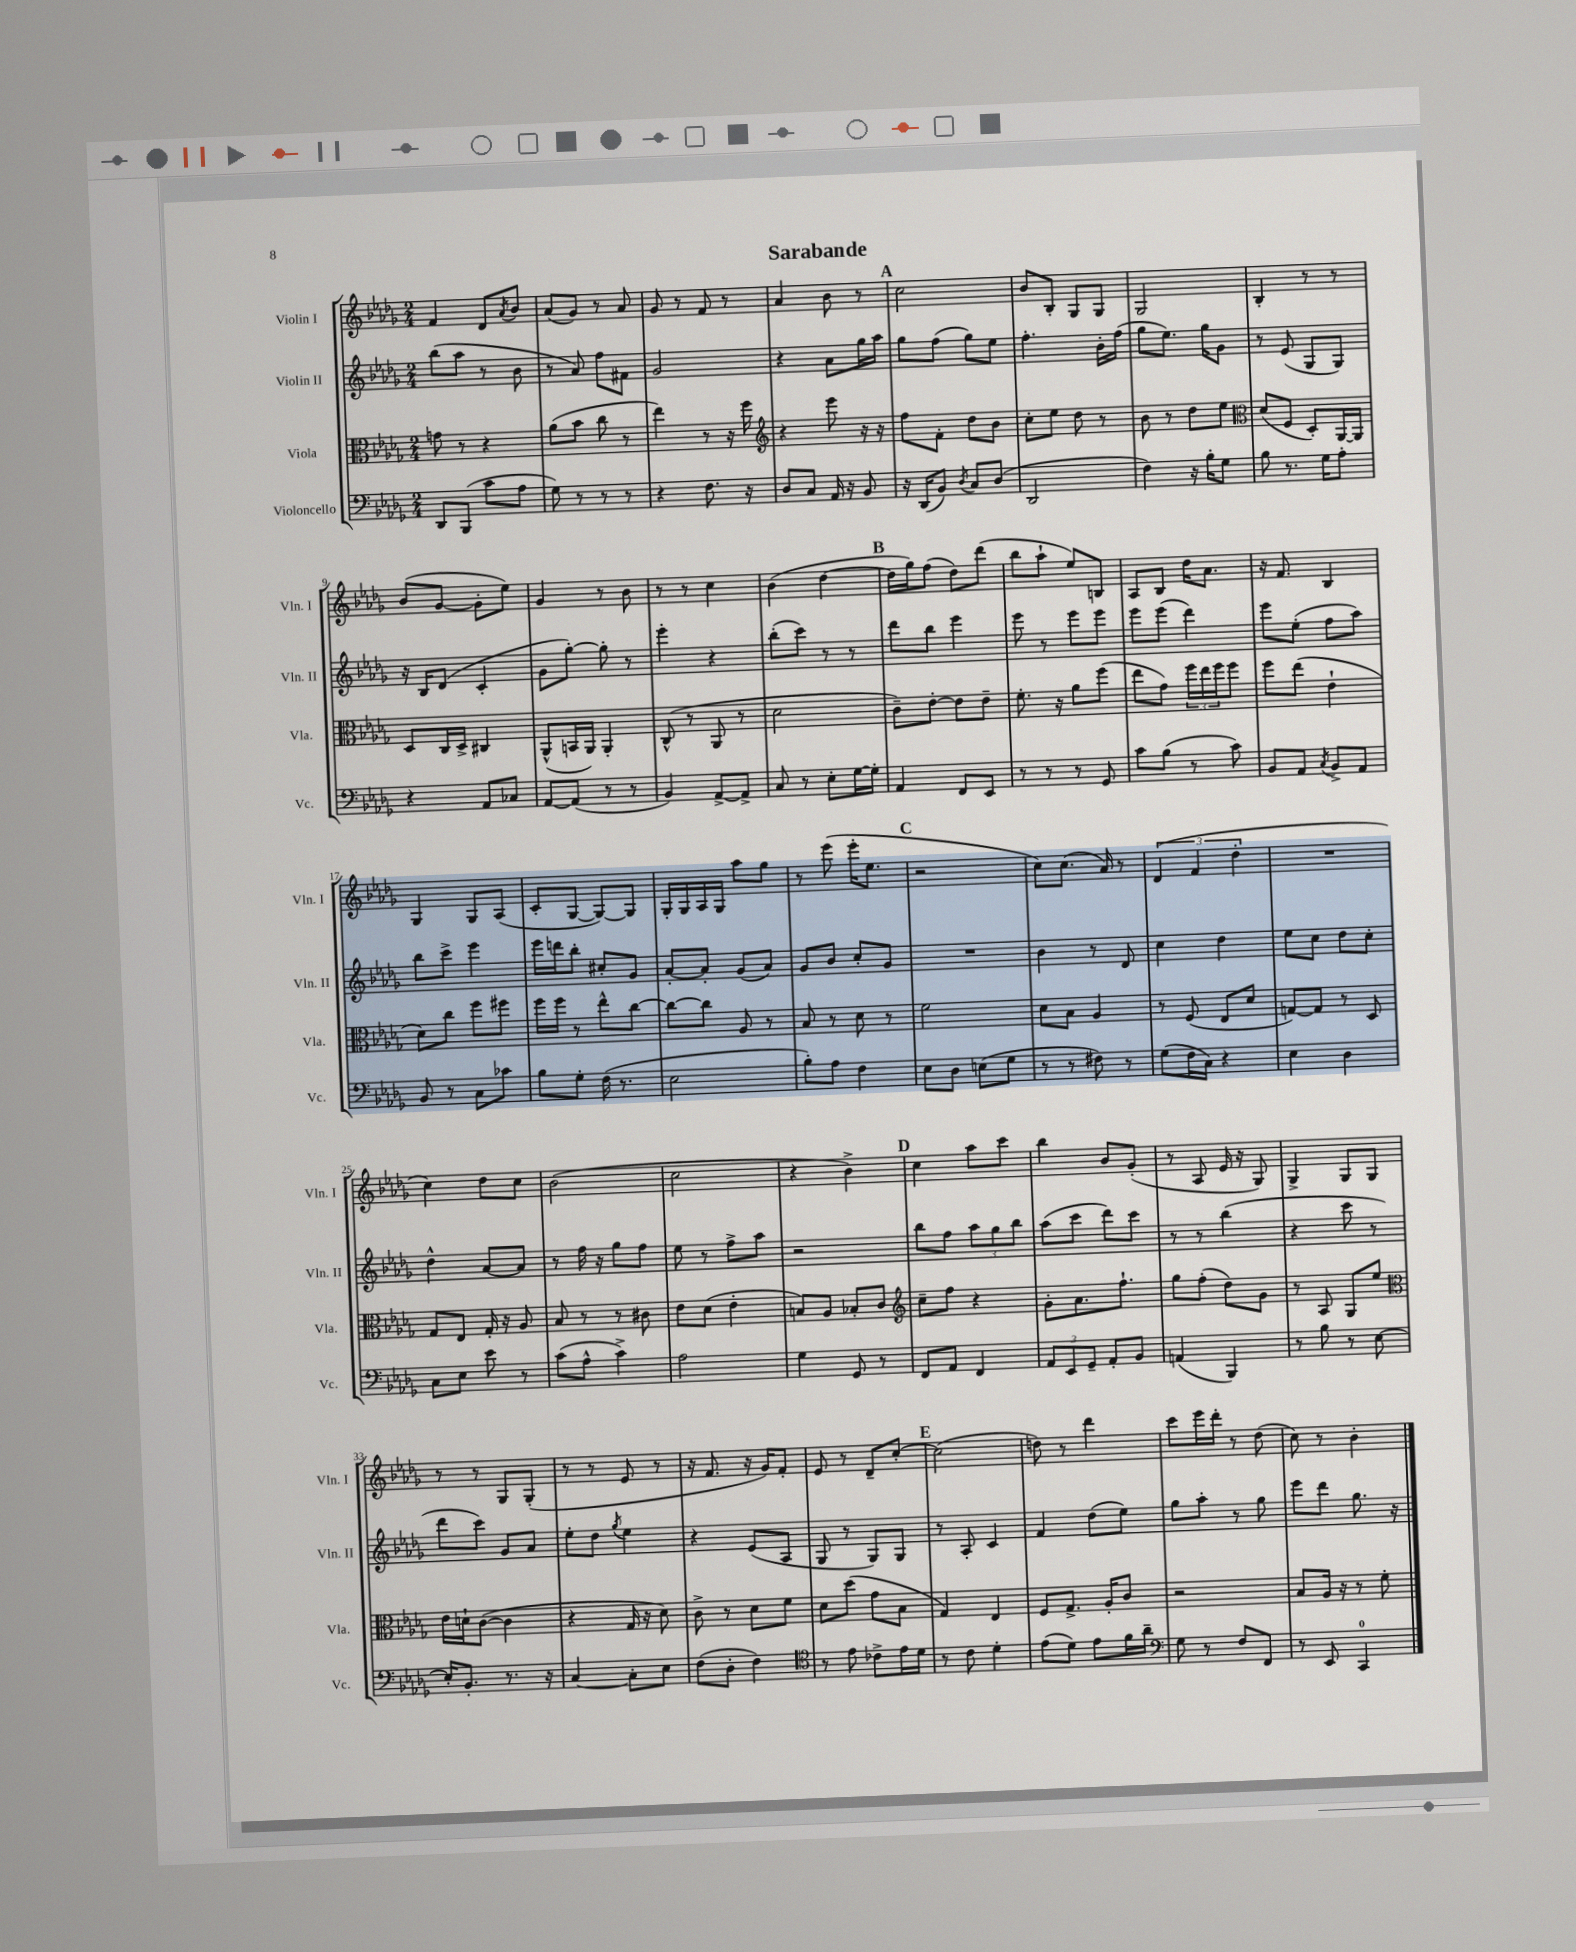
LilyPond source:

\header { title = "Sarabande" }
<<
\new StaffGroup <<
\new Staff = "s0" \with { instrumentName = "Violin I" shortInstrumentName = "Vln. I" } {
    \clef treble \key des \major \numericTimeSignature \time 2/4
    f'4 des'8 \acciaccatura { aes'8 } bes'8 |
    aes'8( ges'8) r8 aes'8 |
    ges'8 r8 f'8 r8 |
    aes'4 bes'8 r8 |
    \mark \markup { \bold "A" } c''2 |
    bes'8 bes8-. ges8 ges8 |
    ges2 |
    bes4-. r8 r8 |
    bes'8( ges'8~ ges'8-. ees''8) |
    ges'4 r8 bes'8 |
    r8 r8 c''4 |
    bes'4( des''4~ |
    \mark \markup { \bold "B" } des''16 ges''16) f''8( des''8) des'''8( |
    bes''8 aes''8-! ees''8) b8 |
    aes8 bes8 des''16 aes'8. |
    r16 f'8. bes4 |
    ges4 ges8 aes8( |
    c'8-. ges8~ ges8~) ges8 |
    ges16-. ges16 aes16 ges16 aes''8 ges''8 |
    r8 ees'''8( ees'''16-. ees''8. |
    \mark \markup { \bold "C" } r2 |
    c''8) c''8.( aes'16) r8 |
    \tuplet 3/2 { des'4( f'4 des''4-. } |
    R2 |
    c''4) des''8 c''8 |
    bes'2( |
    c''2 |
    r4 bes'4->) |
    \mark \markup { \bold "D" } c''4 aes''8 c'''8 |
    bes''4 bes'8 ges'8-.( |
    r8 aes8 ees'16 r16 ges8) |
    ges4-> ges8 ges8 |
    r8 r8 ges8 ges8-.( |
    r8 r8 ees'8 r8 |
    r16 f'8. r16 ges'16) f'8-. |
    ees'8 r8 des'8-- c''8~-. |
    \mark \markup { \bold "E" } c''2( |
    d''8) r8 des'''4 |
    c'''8 ees'''16 des'''16-. r8 des''8( |
    c''8) r8 bes'4-. \bar "|." |
}
\new Staff = "s1" \with { instrumentName = "Violin II" shortInstrumentName = "Vln. II" } {
    \clef treble \key des \major \numericTimeSignature \time 2/4
    bes''8( aes''8 r8 bes'8 |
    r8 aes'8) f''8 fis'8 |
    ges'2 |
    r4 aes'8 ges''16 aes''16 |
    \mark \markup { \bold "A" } ges''8 f''8( ges''8) ees''8 |
    f''4.-. bes'16-. f''16( |
    ges''8 ees''8.) ges''16 ges'8 |
    r8 ees'8( ges8 ges8) |
    r16 bes16 des'8( c'4-. |
    ges'8 ges''8~-.) ges''8-. r8 |
    ees'''4-. r4 |
    bes''8-.( c'''8) r8 r8 |
    \mark \markup { \bold "B" } des'''8 bes''8 ees'''4 |
    ees'''8 r8 ees'''8 ees'''8 |
    ees'''8 ees'''8( des'''4) |
    ees'''8 ees''8-.( f''8 aes''8) |
    bes''8 c'''8-> ees'''4 |
    ees'''16 d'''16 bes''8-. cis''8-. ges'8 |
    aes'8~-. aes'8-. ges'8( aes'8) |
    ges'8 bes'8 c''8-. ges'8 |
    \mark \markup { \bold "C" } R2 |
    bes'4 r8 des'8 |
    c''4 des''4 |
    ees''8 c''8 des''8 c''8-. |
    des''4-^ aes'8~ aes'8 |
    r8 f''16 r16 ges''8 f''8 |
    ees''8 r8 f''8-> aes''8 |
    r2 |
    \mark \markup { \bold "D" } bes''8 f''8 \tuplet 3/2 { aes''8 ges''8 bes''8 } |
    aes''8( c'''8 des'''8) c'''8 |
    r8 r8 bes''4( |
    r4 c'''8 r8 |
    des'''8 c'''8) ges'8 aes'8 |
    ees''8-. des''8 \acciaccatura { ges''8 } ees''4 |
    r4 ees'8( aes8 |
    ges8 r8 ges8) ges8 |
    \mark \markup { \bold "E" } r8 aes8-. c'4 |
    f'4 des''8( ees''8) |
    ges''8 aes''8-. r8 ges''8 |
    ees'''8 des'''8 ges''8. r16 \bar "|." |
}
\new Staff = "s2" \with { instrumentName = "Viola" shortInstrumentName = "Vla." } {
    \clef alto \key des \major \numericTimeSignature \time 2/4
    g'8 r8 r4 |
    aes'8( bes'8 c''8 r8 |
    ees''4) r8 r16 f''16 |
    \clef treble r4 ees'''8 r16 r16 |
    \mark \markup { \bold "A" } f''8 f'8-. des''8 bes'8 |
    c''8-. ees''8 des''8 r8 |
    bes'8 r8 des''8 ees''8 |
    \clef alto des'8( f8 des8-.) aes,16~ aes,16 |
    des8 c16 des16-> cis4 |
    aes,8-^( b,16 aes,16) aes,4-. |
    c8-^( r8 aes,8 r8 |
    des'2 |
    \mark \markup { \bold "B" } c'8--) ees'8~-. ees'8 ees'8-- |
    f'8.-. r16 aes'8 f''8( |
    ees''8 ges'8) \tuplet 3/2 { f''16 ees''16 f''16 } f''8 |
    f''8 ees''8( ees'4-! |
    des'8) c''8 f''8 fis''8 |
    f''16 f''16 r8 ees''8-^ c''8~ |
    c''8~ c''8 aes8 r8 |
    bes8 r8 des'8 r8 |
    \mark \markup { \bold "C" } f'2 |
    des'8 bes8 aes4 |
    r8 f8( ees8 des'8 |
    g8~) g8 r8 des8 |
    ges8 ees8 ges16-. r16 aes8 |
    bes8 r8 r8 cis'8 |
    ees'8 des'8( ees'4-. |
    b8) aes8 bes8-. c'8 |
    \mark \markup { \bold "D" } \clef treble c''8-- f''8 r4 |
    ges'8-. aes'8. f''8.-! |
    ges''8 f''8-.( des''8) ges'8 |
    r8 aes8 ges8 ees''8 |
    \clef alto ees'16 d'16-! c'8~( c'4 |
    r4 ges16 r16 des'8) |
    c'8-> r8 des'8 f'8 |
    des'8 des''8( ges'8 bes8 |
    \mark \markup { \bold "E" } ges4) ees4 |
    f8 ges8.-> aes16-. c'8 |
    r2 |
    bes8 aes16 r16 r8 f'8-. \bar "|." |
}
\new Staff = "s3" \with { instrumentName = "Violoncello" shortInstrumentName = "Vc." } {
    \clef bass \key des \major \numericTimeSignature \time 2/4
    des,8 bes,,8( c'8 aes8 |
    ges8) r8 r8 r8 |
    r4 f8. r16 |
    des8 c8 aes,16 r16 bes,8 |
    \mark \markup { \bold "A" } r16 des,16( bes,8) \acciaccatura { des8 } c8 des8( |
    des,2 |
    f4) r16 bes16-. ges8 |
    bes8 r8. ges16 aes8-. |
    r4 aes,8 ces8 |
    aes,8~ aes,8( r8 r8 |
    bes,4) aes,8~-> aes,8-> |
    c8 r8 ees8-. ges16~ ges16-. |
    \mark \markup { \bold "B" } aes,4 f,8 ees,8 |
    r8 r8 r8 ges,8 |
    c'8 bes8( r8 c'8) |
    bes,8 aes,8 \acciaccatura { c8 } bes,8-> aes,8 |
    bes,8 r8 c8 ces'8 |
    bes8 ges8-. f16( r8. |
    ees2 |
    bes8-.) aes8 f4 |
    \mark \markup { \bold "C" } ees8 des8 e8( ges8 |
    r8 r8 fis8) r8 |
    ges8( f16 c16) r4 |
    ees4 des4 |
    c8 ees8 ees'8 r8 |
    c'8( aes8-^ c'4->) |
    aes2 |
    ges4 ges,8 r8 |
    \mark \markup { \bold "D" } f,8 aes,8 f,4 |
    \tuplet 3/2 { aes,8 ees,8 ges,8-- } aes,8-. bes,8 |
    a,4( bes,,4) |
    r8 bes8 r8 ees8~ |
    ees16-. bes,8.-. r8. r16 |
    c4~ c8-. ees8 |
    f8( des8-. f4) |
    \clef tenor r8 ees'8 ces'8-> ees'16 des'16 |
    \mark \markup { \bold "E" } r8 c'8 des'4-. |
    ees'8( des'8) ees'8 f'16 aes'16-- |
    \clef bass ges8 r8 f8 f,8 |
    r8 ees,8 c,4-0 \bar "|." |
}
>>
>>
